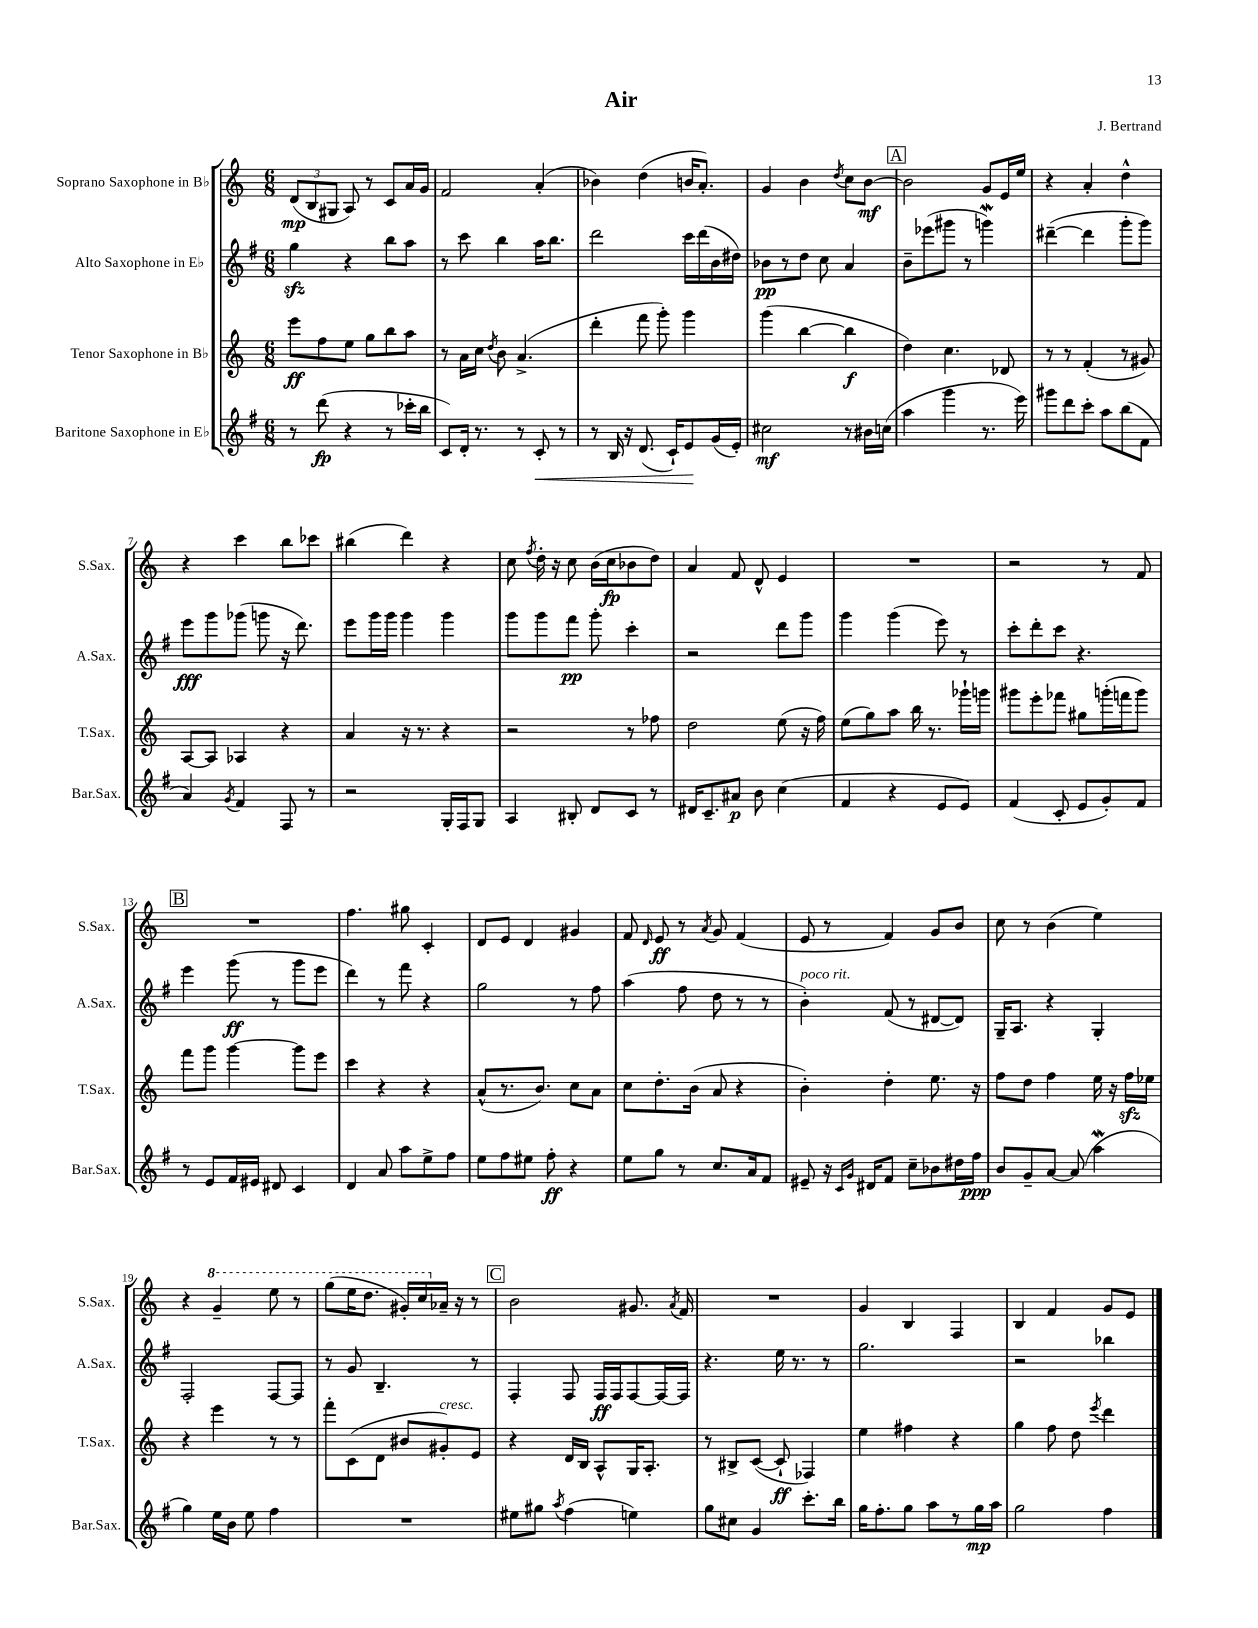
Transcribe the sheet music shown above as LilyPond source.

\header { title = "Air" composer = "J. Bertrand" }
<<
\new StaffGroup <<
\new Staff = "s0" \with { instrumentName = "Soprano Saxophone in Bb" shortInstrumentName = "S.Sax." } {
    \clef treble \key c \major \numericTimeSignature \time 6/8
    \autoBeamOff \tuplet 3/2 { d'8[\mp( b8 gis8] } a8) r8 c'8[ a'16 g'16] |
    f'2 a'4-.( |
    bes'4) d''4( b'16[ a'8.]-.) |
    g'4 b'4 \acciaccatura { d''8 } c''8[ b'8]~\mf |
    \mark \markup { \box "A" } b'2 g'8[ e'16 e''16] |
    r4 a'4-. d''4-^ |
    r4 c'''4 b''8[ ces'''8] |
    bis''4( d'''4) r4 |
    c''8 \acciaccatura { f''8 } d''16-. r16 c''8 b'16[( c''16\fp bes'8 d''8]) |
    a'4 f'8 d'8-^ e'4 |
    R2. |
    r2 r8 f'8 |
    \mark \markup { \box "B" } R2. |
    f''4. gis''8 c'4-. |
    d'8[ e'8] d'4 gis'4 |
    f'8 \grace { d'16 } e'8\ff r8 \acciaccatura { a'8 } g'8 f'4( |
    e'8 r8 f'4) g'8[ b'8] |
    c''8 r8 b'4( e''4) |
    r4 \ottava #1 g''4-- e'''8 r8 |
    g'''8[( e'''16 d'''8.] gis''16[-.) c'''16 \ottava #0 aes'16]-- r16 r8 |
    \mark \markup { \box "C" } b'2 gis'8. \acciaccatura { a'8 } f'16 |
    R2. |
    g'4 b4 f4 |
    b4 f'4 g'8[ e'8] \bar "|." |
}
\new Staff = "s1" \with { instrumentName = "Alto Saxophone in Eb" shortInstrumentName = "A.Sax." } {
    \clef treble \key g \major \numericTimeSignature \time 6/8
    \autoBeamOff g''4\sfz r4 b''8[ a''8] |
    r8 c'''8 b''4 a''16[ b''8.] |
    d'''2 c'''16[ d'''16( b'16 dis''16]) |
    bes'8[\pp r8 d''8] c''8 a'4 |
    \mark \markup { \box "A" } b'8[-- ees'''8( gis'''8] r8 g'''4\mordent) |
    dis'''4~--( dis'''4 g'''8[-. g'''8]) |
    e'''8[\fff g'''8 ges'''8]( g'''8 r16 d'''8.) |
    e'''8[ g'''16 g'''16] g'''4 g'''4 |
    g'''8[ g'''8 fis'''8]\pp g'''8-. c'''4-. |
    r2 d'''8[ g'''8] |
    g'''4 g'''4( e'''8) r8 |
    c'''8[-. d'''8-. c'''8] r4. |
    \mark \markup { \box "B" } e'''4 g'''8\ff( r8 g'''8[ e'''8] |
    d'''4) r8 fis'''8 r4 |
    g''2 r8 fis''8 |
    a''4( fis''8 d''8 r8 r8 |
    b'4-.^\markup { \italic "poco rit." }) fis'8( r8 dis'8[~ dis'8]) |
    g16[-- a8.] r4 g4-. |
    fis2-. fis8[~ fis8] |
    r8 g'8 b4.-- r8 |
    \mark \markup { \box "C" } fis4-. fis8 fis16[\ff fis16 fis8~ fis16~ fis16] |
    r4. e''16 r8. r8 |
    g''2. |
    r2 bes''4 \bar "|." |
}
\new Staff = "s2" \with { instrumentName = "Tenor Saxophone in Bb" shortInstrumentName = "T.Sax." } {
    \clef treble \key c \major \numericTimeSignature \time 6/8
    \autoBeamOff e'''8[\ff f''8 e''8] g''8[ b''8 a''8] |
    r8 a'16[ c''16] \acciaccatura { d''8 } b'8 a'4.->( |
    d'''4-. f'''8 g'''8-.) g'''4 |
    g'''4( b''4~ b''4\f |
    \mark \markup { \box "A" } d''4) c''4. des'8 |
    r8 r8 f'4-.( r8 gis'8) |
    a8[~ a8] aes4 r4 |
    a'4 r16 r8. r4 |
    r2 r8 fes''8 |
    d''2 e''8( r16 f''16) |
    e''8[( g''8) a''8] b''16 r8. ges'''16[-! g'''16] |
    gis'''8[ e'''8-. fes'''8] gis''8[ g'''16-.( f'''16 g'''8]) |
    \mark \markup { \box "B" } f'''8[ g'''8] g'''4~ g'''8[ e'''8] |
    c'''4 r4 r4 |
    a'8[-^( r8. b'8.]) c''8[ a'8] |
    c''8[ d''8.-. b'16]( a'8 r4 |
    b'4-.) d''4-. e''8. r16 |
    f''8[ d''8] f''4 e''16 r16 f''16[\sfz ees''16] |
    r4 e'''4 r8 r8 |
    f'''8[-. c'8( d'8] bis'8[ gis'8-.^\markup { \italic "cresc." }) e'8] |
    \mark \markup { \box "C" } r4 d'16[ b16] a8[-^ g16 a8.]-. |
    r8 bis8[-> c'8]~( c'8-!\ff fes4) |
    e''4 fis''4 r4 |
    g''4 f''8 d''8 \acciaccatura { e'''8 } d'''4 \bar "|." |
}
\new Staff = "s3" \with { instrumentName = "Baritone Saxophone in Eb" shortInstrumentName = "Bar.Sax." } {
    \clef treble \key g \major \numericTimeSignature \time 6/8
    \autoBeamOff r8 d'''8\fp( r4 r8 ces'''16[-. b''16] |
    c'8[) d'16]-. r8. r8 c'8-.\< r8 |
    r8 b16 r16 d'8.( c'16[-!) e'8\! g'16( e'16]-.) |
    cis''2\mf r8 bis'16[ c''16]( |
    \mark \markup { \box "A" } a''4 g'''4 r8. e'''16) |
    gis'''8[ d'''8 c'''8]-. a''8[ b''8( fis'8] |
    a'4) \acciaccatura { g'8 } fis'4 fis8 r8 |
    r2 g16[-. fis16 g8] |
    a4 bis8-. d'8[ c'8] r8 |
    dis'16[ c'8.-- ais'8]\p b'8 c''4( |
    fis'4 r4 e'8[ e'8]) |
    fis'4( c'8-. e'8[ g'8-.) fis'8] |
    \mark \markup { \box "B" } r8 e'8[ fis'16 eis'16] dis'8 c'4 |
    d'4 a'8 a''8[ e''8-> fis''8] |
    e''8[ fis''8 eis''8] fis''8-.\ff r4 |
    e''8[ g''8] r8 c''8.[ a'16 fis'8] |
    eis'8-- r16 \grace { c'16[ g'16] } dis'16[ fis'8] c''8[-- bes'8 dis''16 fis''16]\ppp |
    b'8[ g'8-- a'8]~ a'8( a''4\mordent |
    g''4) e''16[ b'16] e''8 fis''4 |
    R2. |
    \mark \markup { \box "C" } eis''8[ gis''8] \acciaccatura { a''8 } fis''4( e''4) |
    g''8[ cis''8] g'4 c'''8.[-. b''16] |
    g''16[ fis''8.-. g''8] a''8[ r8 g''16\mp a''16] |
    g''2 fis''4 \bar "|." |
}
>>
>>
